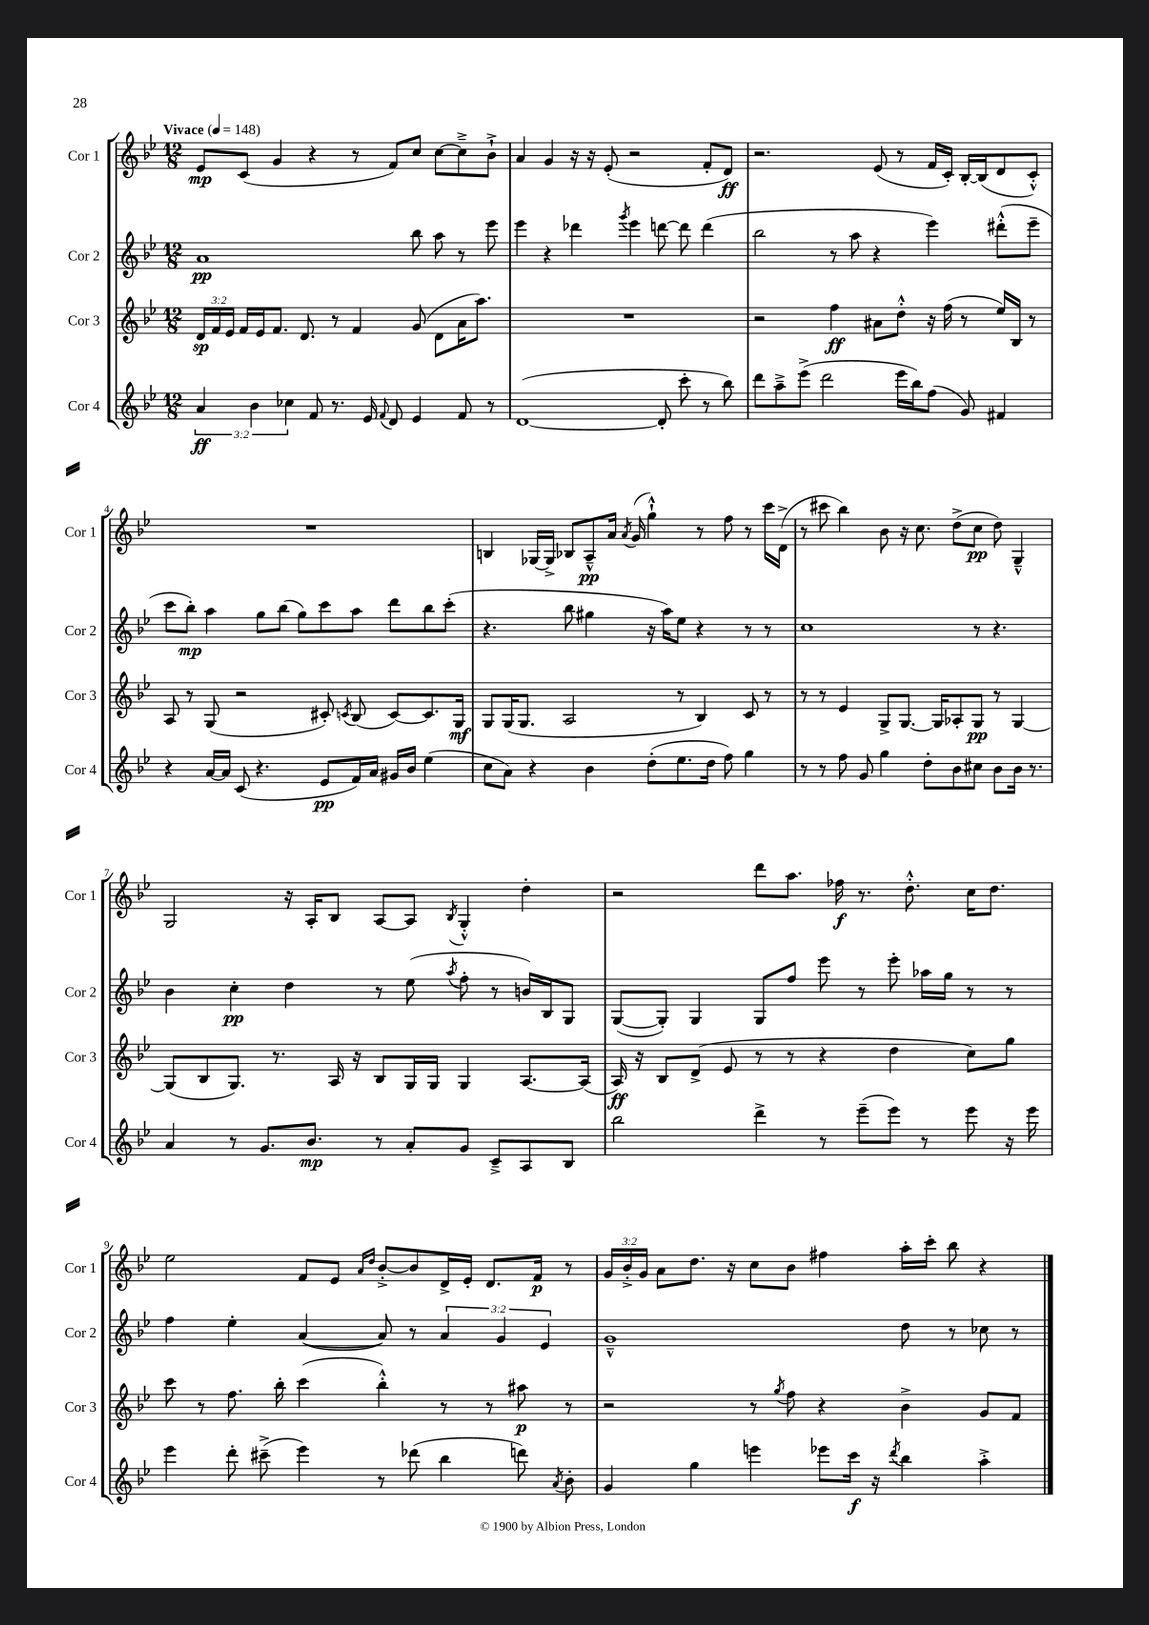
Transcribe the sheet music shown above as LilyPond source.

<<
\new StaffGroup <<
\new Staff = "s0" \with { instrumentName = "Cor 1" shortInstrumentName = "Cor 1" } {
    \clef treble \key bes \major \numericTimeSignature \time 12/8 \override Staff.TupletNumber.text = #tuplet-number::calc-fraction-text \tempo "Vivace" 4 = 148
    \autoBeamOff ees'8[\mp c'8]( g'4 r4 r8 f'8[) c''8] c''8[~ c''8---> bes'8]-!-> |
    a'4 g'4 r16 r16 ees'8-.( r2 f'8[-. d'8]\ff) |
    r2. ees'8( r8 f'16[ c'16]-.) bes16[~-. bes16( d'8 c'8]-.-^) |
    R1. |
    b4 ges16[~ ges16]-> bes8[ a8---^\pp a'16] \acciaccatura { a'8 } g'16( g''4-!-^) r8 f''8 r8 c'''16[ d'16]->( |
    r8 cis'''8 bes''4) bes'8 r16 c''8. d''8[->( c''8]\pp d''8) g4---^ |
    g2 r16 a16[-. bes8] a8[~ a8] \acciaccatura { bes8 } g4-.-^ d''4-. |
    r2 d'''8[ a''8.] fes''16\f r8. d''8.-.-^ c''16[ d''8.] |
    ees''2 f'8[ ees'8] \grace { a'16[ d''16] } bes'8[~-.-> bes'8 d'16-> ees'16]-. d'8.[ f'16]\p r8 |
    \tuplet 3/2 { g'16[ bes'16-.-> g'16] } a'8[ d''8.] r16 c''8[ bes'8] fis''4 a''16[-. c'''16]-. bes''8 r4 \bar "|." |
}
\new Staff = "s1" \with { instrumentName = "Cor 2" shortInstrumentName = "Cor 2" } {
    \clef treble \key bes \major \numericTimeSignature \time 12/8 \override Staff.TupletNumber.text = #tuplet-number::calc-fraction-text
    \autoBeamOff a'1\pp bes''8 a''8 r8 ees'''8 |
    ees'''4 r4 des'''4 \acciaccatura { g'''8 } ees'''4 d'''8~ d'''8 d'''4( |
    bes''2 r8 a''8 r4 ees'''4) dis'''8[-.-^( ees'''8]-- |
    c'''8[ bes''8]-.\mp) a''4 g''8[ bes''8]( g''8[) c'''8 a''8] d'''8[ bes''8 c'''8]-.( |
    r4. bes''8 gis''4 r16 a''16[) ees''8] r4 r8 r8 |
    c''1 r8 r4. |
    bes'4 c''4-.\pp d''4 r8 ees''8( \acciaccatura { a''8 } f''8-. r8 b'16[) bes16 g8] |
    g8[~( g8]-.) g4 g8[ f''8] ees'''8 r8 ees'''8-. aes''16[ g''16] r8 r8 |
    f''4 ees''4-. a'4~( a'8) r8 \tuplet 3/2 { a'4 g'4 ees'4 } |
    g'1---^ d''8 r8 ces''8 r8 \bar "|." |
}
\new Staff = "s2" \with { instrumentName = "Cor 3" shortInstrumentName = "Cor 3" } {
    \clef treble \key bes \major \numericTimeSignature \time 12/8 \override Staff.TupletNumber.text = #tuplet-number::calc-fraction-text
    \autoBeamOff \tuplet 3/2 { d'16[\sp f'16 ees'16] } f'16[ ees'16 f'8.] d'8. r8 f'4 g'8( d'8[ a'16 a''8.]) |
    R1. |
    r2 f''4\ff ais'8[ d''8]-.-^ r16 f''16( r8 ees''16[) bes16] r8 |
    a8 r8 g8( r2 cis'8-.) \acciaccatura { c'8 } bes8( c'8[~) c'8. g16]\mf |
    g8[ g16( g8.] a2 r8 bes4) c'8 r8 |
    r8 r8 ees'4 g8[-> g8.]~ g16[ aes8-. g8]\pp r8 g4~ |
    g8[( bes8 g8.]) r8. a16 r16 bes8[ g16 g16] g4 a8.[~ a16]( |
    a16\ff) r16 bes8[ d'8]->( ees'8 r8 r8 r4 d''4 c''8[) g''8] |
    c'''8 r8 f''8. bes''16-. c'''4( bes''4-.-^) r8 r8 ais''8\p r8 |
    r2 r8 \acciaccatura { g''8 } f''8 r4 bes'4-> g'8[ f'8] \bar "|." |
}
\new Staff = "s3" \with { instrumentName = "Cor 4" shortInstrumentName = "Cor 4" } {
    \clef treble \key bes \major \numericTimeSignature \time 12/8 \override Staff.TupletNumber.text = #tuplet-number::calc-fraction-text
    \autoBeamOff \tuplet 3/2 { a'4\ff bes'4 ces''4 } f'8 r8. ees'16 \appoggiatura { f'8 } d'8 ees'4 f'8 r8 |
    d'1~( d'8-. c'''8-. r8 bes''8) |
    d'''8[ a''8---> ees'''8]->( d'''2 ees'''16[ bes''16) f''8]( g'8) fis'4 |
    r4 a'16[~ a'16] c'8( r4. ees'8[\pp f'16) a'16] gis'16[ bes'16] ees''4( |
    c''8[ a'8]) r4 bes'4 d''8[-.( ees''8. d''16] f''8) g''4 |
    r8 r8 f''8 g'8 g''4 d''8[-. bes'8 cis''8] bes'8[ bes'16] r8. |
    a'4 r8 g'8.[ bes'8.]\mp r8 a'8[-. g'8] c'8[---> a8 bes8] |
    bes''2 d'''4-> r8 ees'''8[--( ees'''8]) r8 ees'''8 r16 ees'''16 |
    ees'''4 d'''8-. cis'''8--->( ees'''4) r8 des'''8( bes''4 d'''8) \acciaccatura { a'8 } bes'8-. |
    g'4 g''4 e'''4 ees'''8[ c'''16]\f r16 \acciaccatura { d'''8 } bes''4 a''4-.-> \bar "|." |
}
>>
>>
